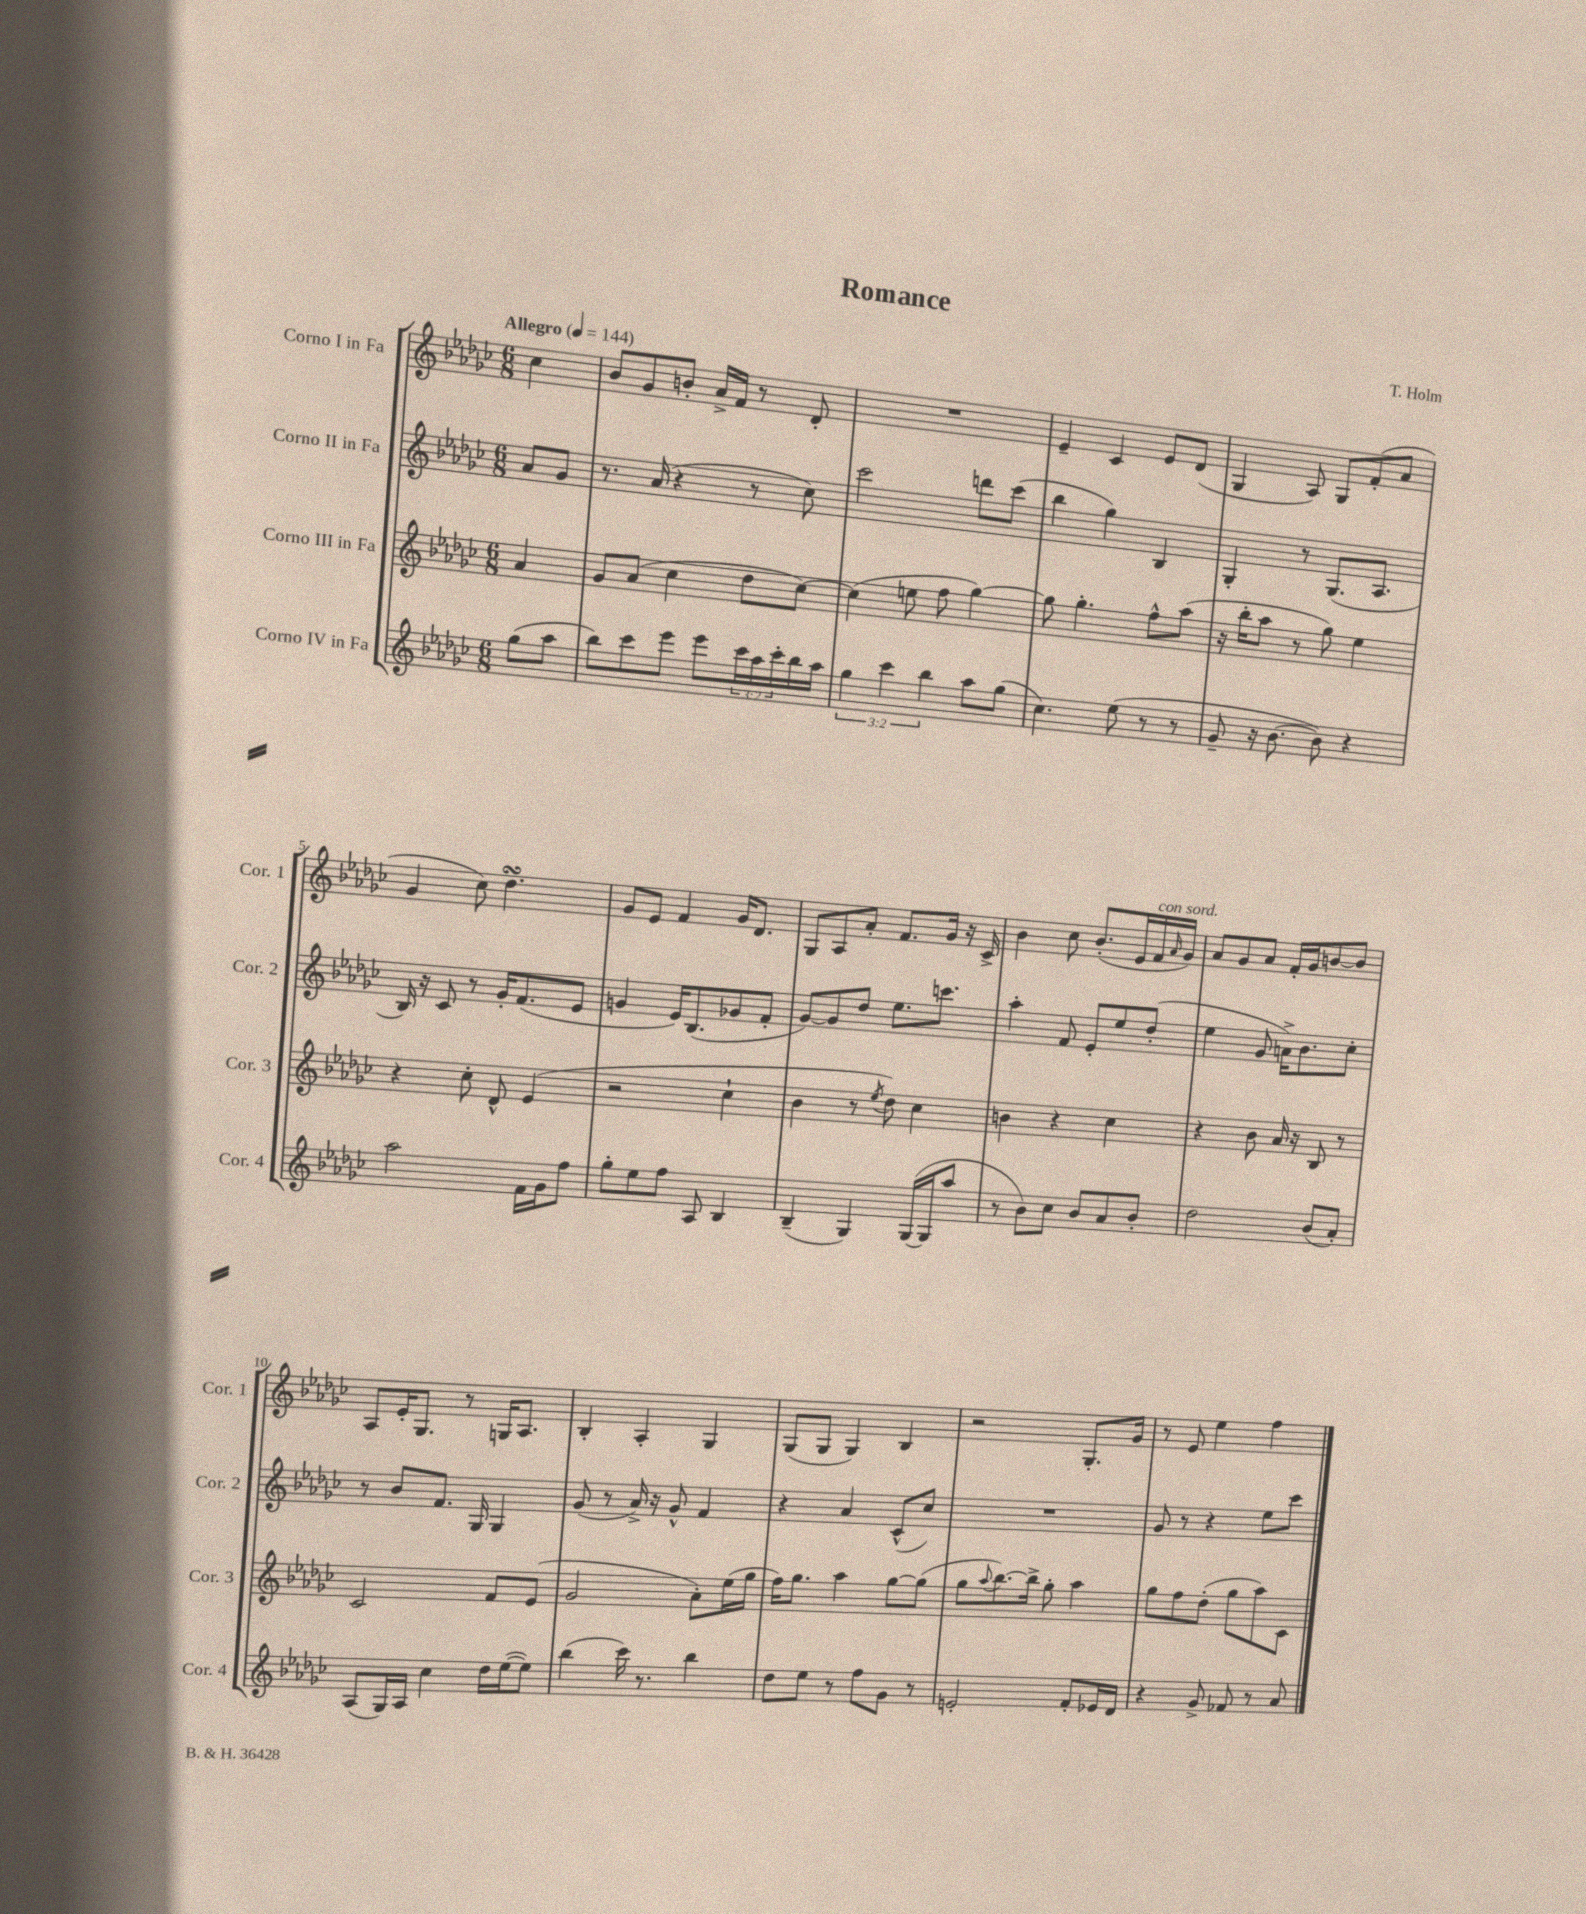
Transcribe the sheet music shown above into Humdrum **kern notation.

**kern	**kern	**kern	**kern
*part4	*part3	*part2	*part1
*staff4	*staff3	*staff2	*staff1
*I"Corno IV in Fa	*I"Corno III in Fa	*I"Corno II in Fa	*I"Corno I in Fa
*I'Cor. 4	*I'Cor. 3	*I'Cor. 2	*I'Cor. 1
*clefG2	*clefG2	*clefG2	*clefG2
*k[b-e-a-d-g-c-]	*k[b-e-a-d-g-c-]	*k[b-e-a-d-g-c-]	*k[b-e-a-d-g-c-]
*M6/8	*M6/8	*M6/8	*M6/8
*MM144	*MM144	*MM144	*MM144
=	=	=	=
!	!	!	!LO:TX:a:B:t=Allegro
(8gg-\L	4a-/	8a-/L	4cc-\
8aa-\J	.	8g-/J	.
=1	=1	=1	=1
8bb-\L)	8g-/L	8.r	8b-/L
8ccc-\	(8a-/J	.	8g-/
.	.	(16a-/	.
8eee-\J	4cc-\	4r	8bn'/J
8eee-\L	.	.	16a-^/LL
.	.	.	16f/JJ
24ccc-\L	8dd-\L	8r	8r
24aa-\	.	.	.
24ccc-'\	.	.	.
16bb-\	[8cc-\J)	8cc-\)	8d-'/
16aa-\JJ	.	.	.
=2	=2	=2	=2
6gg-\	(4cc-\]	2ccc-\	2.r
6ccc-\	.	.	.
.	8een\	.	.
6bb-\	.	.	.
.	8ff\	.	.
8aa-\L	[4gg-\)	8dddn\L	.
(8gg-\J	.	(8ccc-\J	.
=3	=3	=3	=3
4.cc-\)	8gg-\]	4bb-\	4e-~/
.	4.gg-'\	.	.
.	.	4gg-\)	4c-/
(8ee-\	.	.	.
8r	8ff^^\L	4B-/	8e-/L
8r	(8aa-\J	.	(8d-/J
=4	=4	=4	=4
8g-~/	16r	4G-'/	4G-/
.	16bb-'\KL	.	.
16r	8aa-\J	.	.
[8.b-\	.	.	.
.	8r	8r	8A-/)
8b-\])	8gg-\)	(8.G-/L	8G-/L
4r	4ee-\	.	(8f'/
.	.	8.A-/J	.
.	.	.	8a-/J
!!LO:LB:g=z
=5	=5	=5	=5
2aa-\	4r	16B-/)	4g-/
.	.	16r	.
.	.	8c-/	.
.	8cc-'\	8r	8cc-\)
.	8d-^^/	16g-'/KL	4.dd-sSSS\
.	.	(8.f/	.
16f\LL	(4e-/	.	.
16g-\J	.	.	.
8ff\J	.	8e-/J	.
=6	=6	=6	=6
8gg-'\L	2r	4gn/	8g-/L
8ee-\	.	.	8e-/J
8ff\J	.	16e-/KL)	4f/
.	.	(8.B-/	.
8A-/	.	.	.
4B-/	4cc-`\	8g-X/	16g-/KL
.	.	.	8.d-/J
.	.	8f'/J	.
=7	=7	=7	=7
(4B-~/	4b-\	[8g-/L)	8G-/L
.	.	8g-/]	8A-/
4G-/)	8r	8dd-/J	8a-'/J
.	8qee-/	.	.
.	8dd-\)	8.ee-\L	8.f/L
([16G-/LL	4cc-\	.	.
16G-/J]	.	8.cccn\J	16g-/Jk
8aa-/J	.	.	16r
.	.	.	16c-^/
=8	=8	=8	=8
8r	4bn\	4aa-'\	4b-\
8b-\L)	.	.	.
8cc-\J	4r	8f/	8cc-\
8b-/L	.	8e-'/L	(8.b-'/L
8a-/	4cc-\	8ee-/	.
.	.	.	16e-/L
!	!	!	!LO:TX:a:i:t=con sord.
8b-'/J	.	(8dd-'/J	16f/
.	.	.	16qqa-/
.	.	.	16g-/JJ)
=9	=9	=9	=9
2dd-\	4r	4ee-\	8a-/L
.	.	.	8g-/
.	8b-\	8g-/	8a-/J
.	16a-/	16an^\KL)	16f'/LL
.	16r	8.b-\	16g-/J
(8b-/L	8B-/	.	[8bn/
8a-'/J)	8r	8cc-'\J	8b/J]
!!LO:LB:g=z
=10	=10	=10	=10
(8A-/L	2c-/	8r	8A-/L
16G-/L)	.	8b-/L	16e-'/K
16A-/JJ	.	.	8.G-/J
4cc-\	.	8.f/J	.
.	.	.	8r
.	.	16G-/	.
16dd-\LL	8f/L	4G-/	16Gn/KL
([16ee-\J	.	.	8.A-/J
8ee-\J])	(8e-/J	.	.
=11	=11	=11	=11
(4bb-\	2g-/	(8g-/	4B-'/
.	.	8r	.
16ccc-\)	.	16a-^/)	4A-'/
8.r	.	16r	.
.	.	8g-^^/	.
4bb-\	8a-'\L)	4f/	4G-/
.	(16ee-\L	.	.
.	16gg-\JJ	.	.
=12	=12	=12	=12
8dd-\L	16ff\KL)	4r	(8G-/L
.	8.gg-\J	.	.
8ee-\J	.	.	8G-/J
8r	4aa-\	4a-/	4G-/)
8ff\L	.	.	.
8g-\J	[8gg-\L	(8c-^^/L	4B-/
8r	(8gg-\J]	8cc-/J)	.
=13	=13	=13	=13
2en'/	8gg-\L	2.r	2r
.	8qqaa-/	.	.
.	[8.bb-\)	.	.
.	16bb-^\Jk]	.	.
.	8gg-'\	.	.
8f'/L	4aa-\	.	8.G-'/L
16e-X/L	.	.	.
16d-/JJ	.	.	16g-/Jk
=14	=14	=14	=14
4r	8gg-\L	8g-/	8r
.	8ff\	8r	8e-/
8g-^/	(8dd-'\J	4r	4ee-\
8f-X/	8gg-\L	.	.
8r	8aa-\)	8ee-\L	4ff\
8a-/	8c-\J	8ccc-\J	.
==	==	==	==
*-	*-	*-	*-
